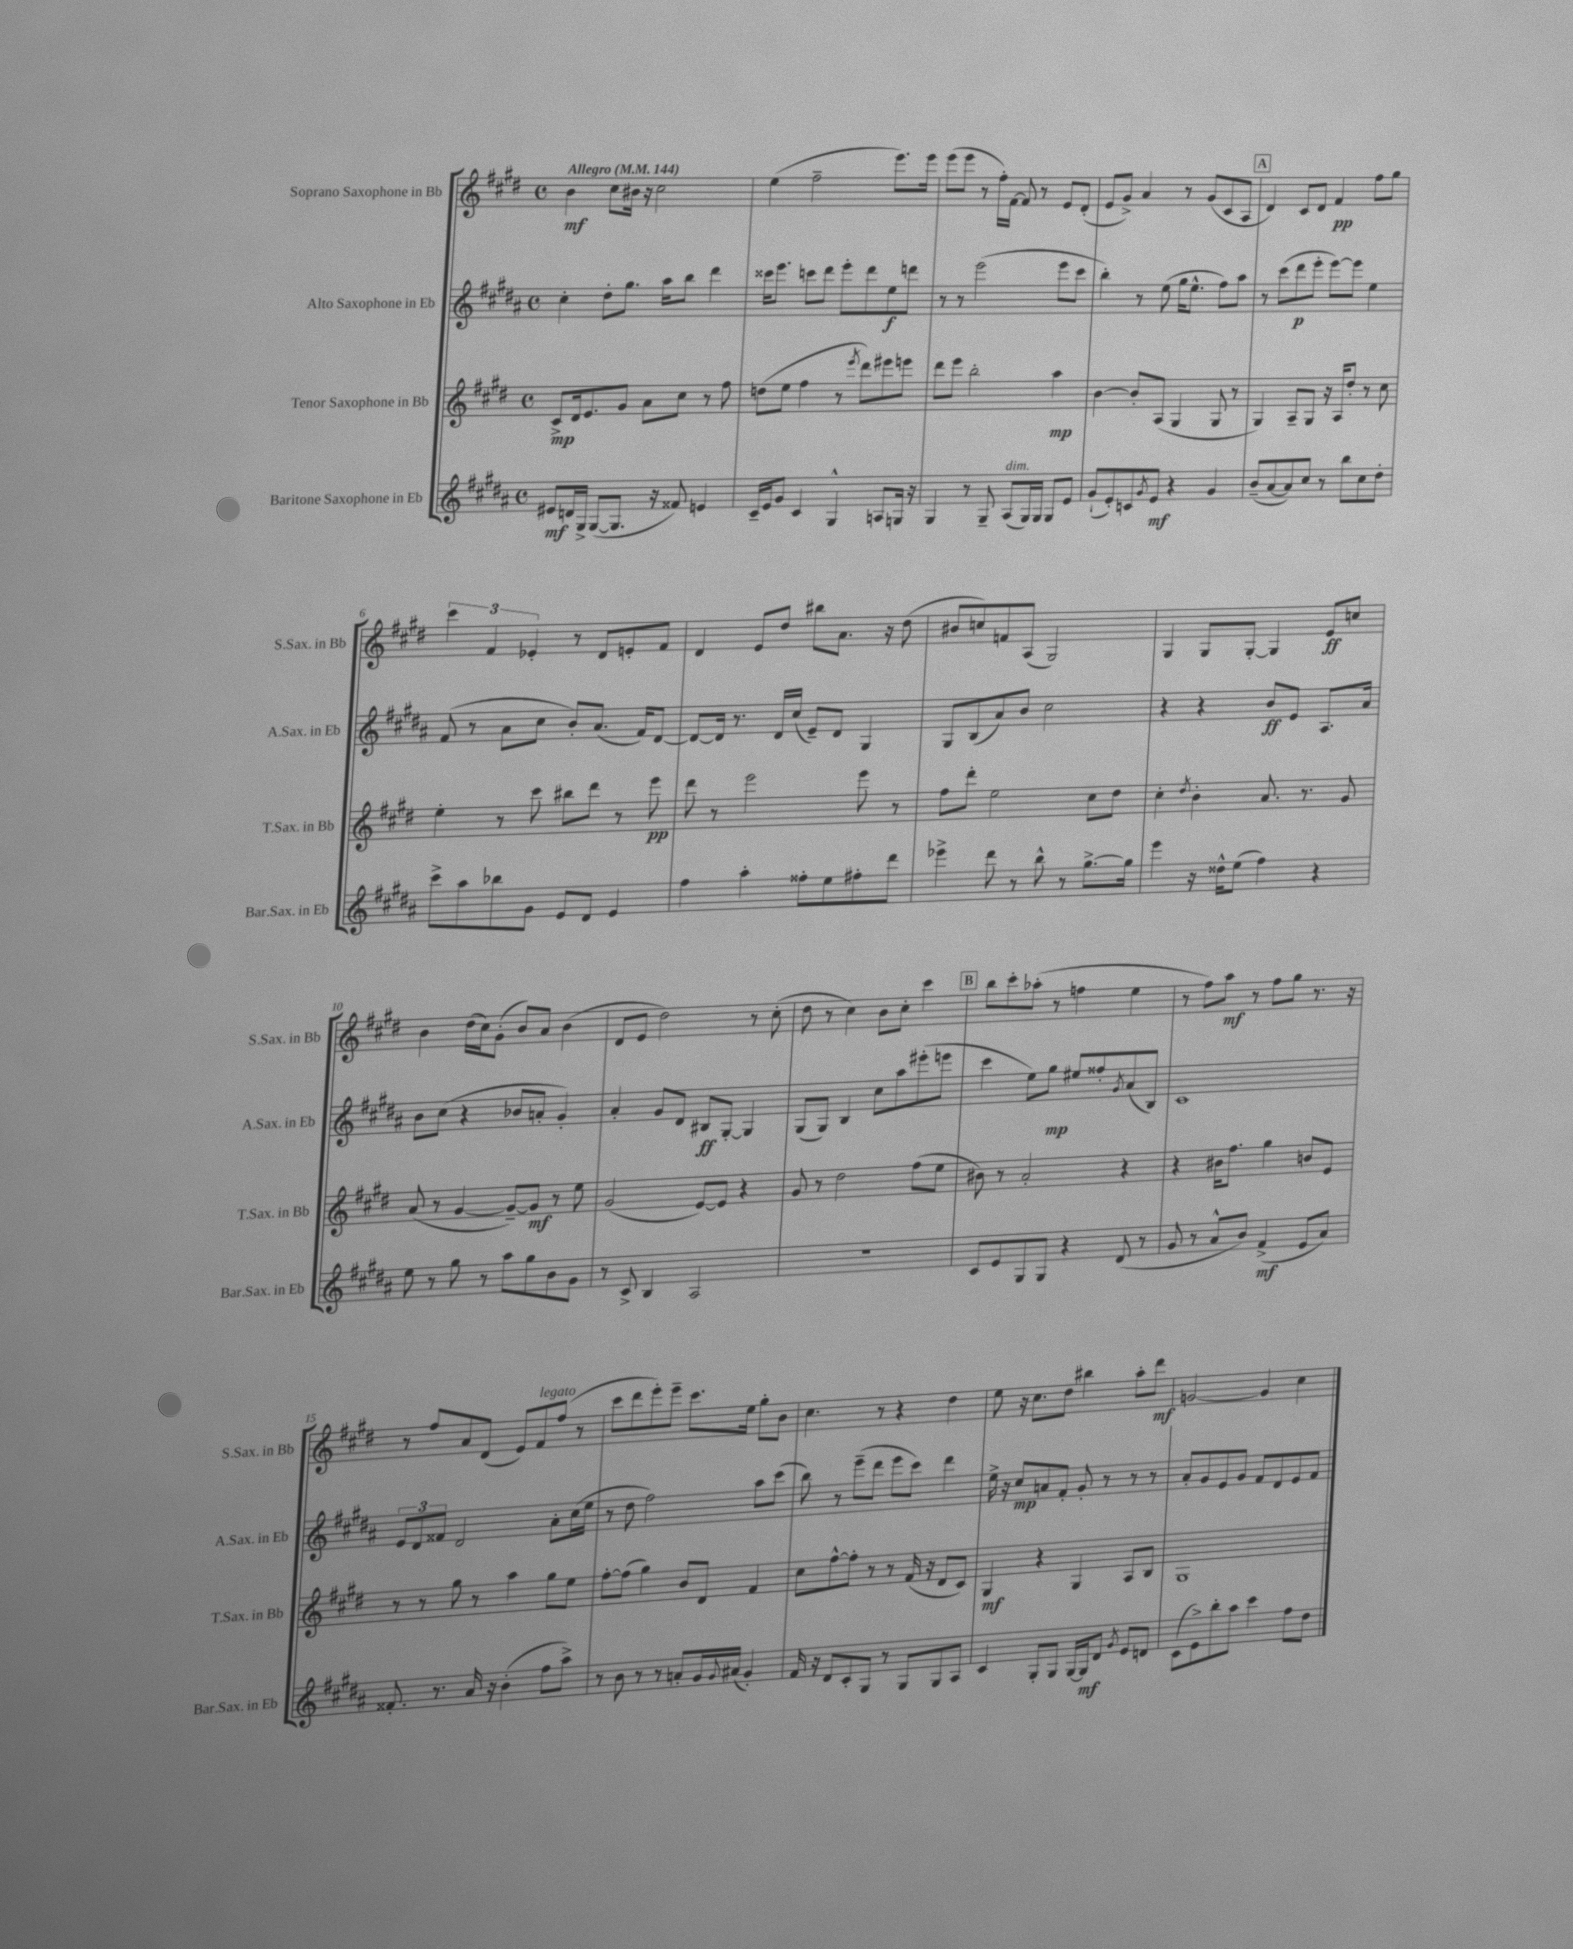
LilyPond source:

<<
\new StaffGroup <<
\new Staff = "s0" \with { instrumentName = "Soprano Saxophone in Bb" shortInstrumentName = "S.Sax. in Bb" } {
    \clef treble \key e \major \defaultTimeSignature \time 4/4 \tempo "Allegro" 4 = 144
    b'4\mf cis''8 bis'16 r16 cis''2 |
    e''4( fis''2-- e'''8.) e'''16 |
    e'''8( e'''8 r8 fis''16-.) fis'16~ fis'8 r8 e'8 dis'8-.( |
    e'8 gis'8->) a'4 r8 gis'8( cis'8 a8 |
    \mark \markup { \box "A" } dis'4) cis'8 dis'8 fis'4\pp fis''8 gis''8 |
    \tuplet 3/2 { cis'''4 fis'4 ees'4-. } r8 dis'8 e'8-. fis'8 |
    dis'4 e'8 dis''8 bis''8 a'8. r16 dis''8( |
    bis'8 c''8) f'8 a8( gis2) |
    gis4 gis8 gis8~-. gis4 e'8\ff c''8 |
    b'4 dis''16( cis''16) gis'8-.( b'8) a'8 b'4( |
    dis'8 e'8 dis''2) r8 cis''8-.( |
    dis''8 r8 cis''4) b'8 cis''8-. cis'''4 |
    \mark \markup { \box "B" } b''8 cis'''8-. aes''8-.( r8 f''4 e''4 |
    r8 fis''8) a''8\mf r8 fis''8 gis''8 r8. r16 |
    r8 fis''8 a'8 dis'8( e'8) fis'8^\markup { \italic "legato" } fis''8( r8 |
    cis'''8 dis'''8 e'''8-.) e'''8-- cis'''8. e''16 gis''8-. b'8 |
    cis''4. r8 r4 dis''4 |
    e''8 r16 cis''8. dis''8 bis''4 a''8-. dis'''8\mf |
    g'2~ g'4 cis''4 \bar "|." |
}
\new Staff = "s1" \with { instrumentName = "Alto Saxophone in Eb" shortInstrumentName = "A.Sax. in Eb" } {
    \clef treble \key b \major \defaultTimeSignature \time 4/4
    cis''4-. dis''8-. gis''8. ais''16 b''8 dis'''4 |
    cisis'''16 e'''8. c'''8 dis'''8 e'''8-. dis'''8 e''8\f d'''8 |
    r8 r8 e'''2( e'''8 cis'''8 |
    b''4-.) r8 e''8( gis''16 e''8.-^ fis''8) ais''8 |
    \mark \markup { \box "A" } r8 cis'''8( dis'''8\p e'''8-. e'''8~) e'''8 e''4 |
    fis'8( r8 ais'8 cis''8 b'8-.) ais'8.( fis'16) dis'8~ |
    dis'8~ dis'16 r8. dis'16 cis''16( e'8--) dis'8 gis4 |
    gis8 b8( ais'8) b'8 cis''2 |
    r4 r4 b'8\ff e'8 ais8. ais'16 |
    b'8 cis''8( r4 bes'8 a'8-. gis'4-.) |
    ais'4-. gis'8 dis'8 bis8\ff gis8~-. gis4 |
    gis8( gis8) b4 cis''8 ais''8 eis'''8-.( e'''8 |
    \mark \markup { \box "B" } cis'''4 e''8) gis''8\mp eis''8 fisis''8-. \acciaccatura { gis'8 } ais'8( b8) |
    cis'1 |
    \tuplet 3/2 { e'8 dis'8 fisis'8 } dis'2 ais'8-. cis''16( e''16 |
    r8 dis''8 fis''2) ais''8 cis'''8( |
    b''8) r8 e'''8--( dis'''8 e'''8 cis'''8) dis'''4 |
    e''16-> r16 cis''8\mp a'8 fis'8-. gis'8-. r8 r8 r8 |
    ais'8-. gis'8 e'8 gis'8 fis'8 dis'8 e'8 fis'8 \bar "|." |
}
\new Staff = "s2" \with { instrumentName = "Tenor Saxophone in Bb" shortInstrumentName = "T.Sax. in Bb" } {
    \clef treble \key e \major \defaultTimeSignature \time 4/4
    cis'8->\mp dis'16 e'8. gis'8 a'8 cis''8 r8 fis''8 |
    d''8( e''8 fis''4 r8 \acciaccatura { e'''8 } dis'''8) eis'''8 e'''8 |
    dis'''8 e'''8 b''2-. a''4\mp |
    b'4~ b'8-. a8( gis4 gis8 r8 |
    \mark \markup { \box "A" } gis4) a8-- gis8 r16 a16 dis''8-. r8 cis''8 |
    e''4-. r8 cis'''8 bis''8 dis'''8 r8 e'''8\pp |
    dis'''8 r8 e'''2 e'''8 r8 |
    fis''8 dis'''8-. e''2 cis''8 dis''8 |
    cis''4-. \acciaccatura { dis''8 } b'4-. a'8. r8. gis'8 |
    a'8( r8 gis'4~ gis'8~--) gis'8\mf r8 e''8 |
    gis'2( e'8~) e'8 r4 |
    gis'8 r8 dis''2 fis''8( e''8 |
    \mark \markup { \box "B" } bis'8) r8 a'2-. r4 |
    r4 bis'16 fis''8. gis''4 b'8 e'8 |
    r8 r8 gis''8 r8 a''4 gis''8 e''8 |
    fis''8~-. fis''8( gis''4) b'8 dis'8 fis'4 |
    cis''8 fis''8~-^ fis''8-. r8 r8 fis'16( r16 dis'8 cis'8) |
    gis4\mf r4 gis4 a8 b8 |
    gis1 \bar "|." |
}
\new Staff = "s3" \with { instrumentName = "Baritone Saxophone in Eb" shortInstrumentName = "Bar.Sax. in Eb" } {
    \clef treble \key b \major \defaultTimeSignature \time 4/4
    eis'8\mf d'16 gis16-> gis8~( gis8. r16 fisis'8) e'4 |
    cis'16-- e'16 gis'8 cis'4 gis4-^ a8 g16 r16 |
    gis4 r8 gis8-- ais8^\markup { \italic "dim." }( gis16) gis16 gis8 e'8 |
    gis'8-!( e'8-.) c'8 \acciaccatura { gis'8 } e'8\mf r4 gis'4 |
    \mark \markup { \box "A" } b'8--( ais'8~ ais'8) cis''8 r8 b''8 cis''8 dis''8-. |
    cis'''8-> ais''8 bes''8 gis'8 e'8 dis'8 e'4 |
    fis''4 ais''4-. fisis''8-. e''8 fis''8-. dis'''8 |
    ees'''4-> dis'''8 r8 b''8-^ r8 gis''8.~-> gis''16 |
    e'''4 r16 disis''16-^ e''8( fis''4) r4 |
    e''8 r8 gis''8 r8 ais''8 gis''8 b'8 gis'8 |
    r8 cis'8-> b4 ais2 |
    R1 |
    \mark \markup { \box "B" } cis'8 e'8 gis8 gis8 r4 dis'8( r8 |
    gis'8 r8 ais'8-^ b'8) fis'4->\mf( e'8 ais'8) |
    fisis'8.-. r8. ais'16 r16 b'4-.( fis''8 ais''8->) |
    r8 b'8 r8 r8 a'8-. gis'16 \appoggiatura { gis'8 } ais'16( gis'4-.) |
    fis'16 r16 dis'8 cis'8-. gis8 r8 gis8 gis8 ais8 |
    cis'4 gis8-. gis8 gis16~ gis16\mf dis'8 \acciaccatura { gis'8 } e'8 d'8 |
    cis'8( e'8->) b''8-. ais''8 cis'''4 fis''8 dis''8 \bar "|." |
}
>>
>>
